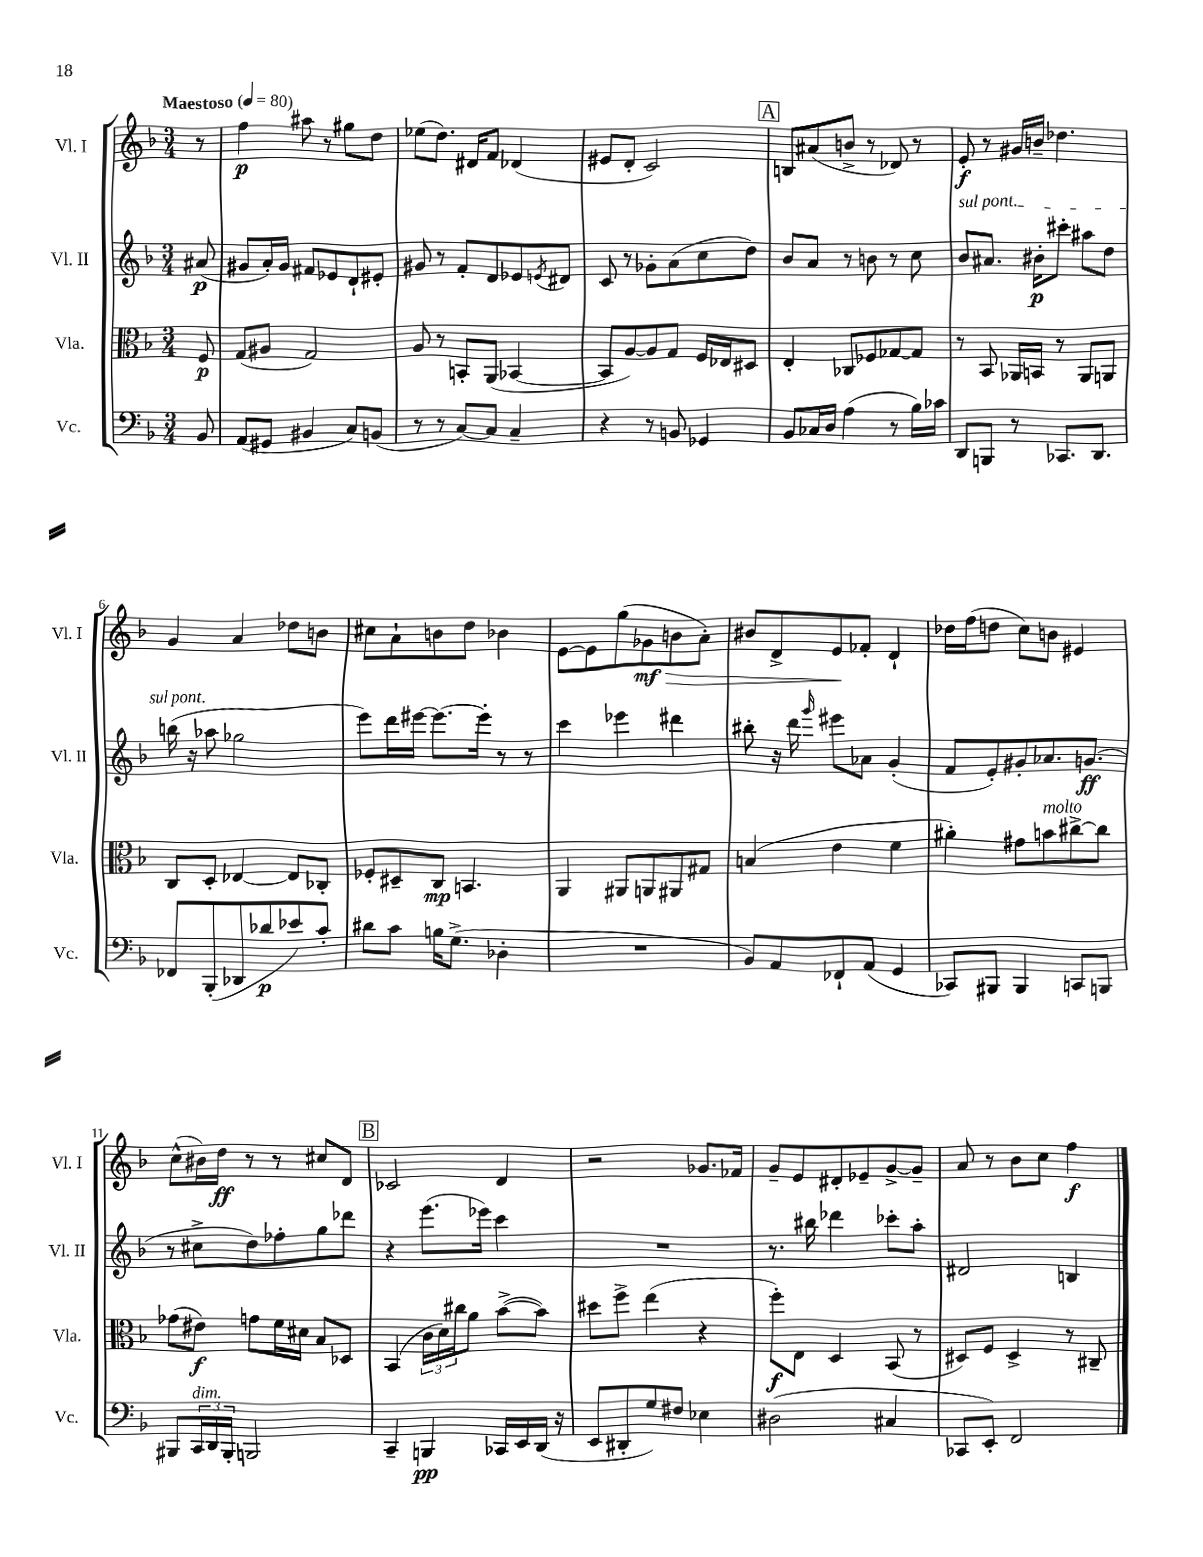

**kern	**kern	**kern	**kern
*staff4	*staff3	*staff2	*staff1
*clefF4	*clefC3	*clefG2	*clefG2
*k[b-]	*k[b-]	*k[b-]	*k[b-]
*M3/4	*M3/4	*M3/4	*M3/4
*MM80	*MM80	*MM80	*MM80
8BB-	8F	(8a#	8r
=	=	=	=
(8AA	(8G	8g#	4ff
8GG#	8A#	16a')	.
.	.	16g#	.
4BB#	2G)	8f#	8aa#
.	.	8e-	8r
8C)	.	8d`	8gg#
(8BB	.	8e#'	8dd
=	=	=	=
8r	8A	8g#	(8ee-
8r	8r	8r	8.dd)
[8C)	8BB'	8f'	.
.	.	.	16d#
8C]	(8AA	8d	8f
4C~	[4BB-	8e-	(4d-
.	.	8qe	.
.	.	8d#	.
=	=	=	=
4r	8BB-]	8c	8e#
.	[8A)	8r	8d'
8r	8A]	8g-'	2c)
8BB	8G	(8a	.
4GG-	16F	8cc	.
.	16E-	.	.
.	8D#	8dd)	.
=	=	=	=
8BB-	4E'	8b-	8B
16C-	.	8a	(8a#
16D	.	.	.
(4A	8C-	8r	8b^
.	8F-	8b	8r
8r	[8G-	8r	8d-)
16B-)	8G-]	8cc	8r
16c-	.	.	.
=	=	=	=
8DD	8r	8b-	8e'
8BBB	8BB-	8.a#	8r
8r	16AA-	.	16g#
.	16BB	16b#'	16b~
8.CC-	8r	8ccc#'	4.dd-
.	8AA-	8aa#	.
8.DD	.	.	.
.	8AA	8dd	.
=	=	=	=
8FF-	8C	(16bb	4g
.	.	16r	.
(8BBB-'	8D'	8aa-	.
8DD-	[4E-	2gg-	4a
8d-	.	.	.
8e-)	8E-]	.	8dd-
8c'	8C-'	.	8b
=	=	=	=
8d#	8F-'	8eee)	8cc#
8c	8D#~	16ddd	8a`
.	.	[16eee#	.
16B	8C	8.eee#_	8b
(8.G^	.	.	.
.	4.BB	.	8dd
.	.	16eee#']	.
4D-'	.	8r	4b-
.	.	8r	.
=	=	=	=
2.r	4AA	4ccc	[8e
.	.	.	8e]
.	8AA#	4eee-	(8gg
.	8AA	.	8g-
.	8AA#	4ddd#	8b
.	8G#	.	8a')
=	=	=	=
8BB-)	(4B	8bb#'	8b#
8AA	.	16r	8d^
.	.	16ddd	.
.	.	16qqggg	.
8FF-`	4e	8eee#	8e
(8AA	.	8a-	8f-'
4GG	4f	(4g'	4d`
=	=	=	=
8CC-)	4a#')	8f	16dd-
.	.	.	(16ff
8BBB#	.	8e')	8dd
4BBB#	8g#	8g#'	8cc)
.	8b	8.a-	8b
8CC	[8cc#^	.	4e#
.	.	(8.g	.
8BBB	8cc#]	.	.
=	=	=	=
8BBB#	(8g-	8r	(8cc^^
24CC	8e#)	8cc#^	16b#)
24DD	.	.	.
.	.	.	16dd
24BBB#'	.	.	.
2BBB	8g	8dd)	8r
.	16f	8ff-'	8r
.	16d#	.	.
.	8B-	8gg	8cc#
.	8D-	8ddd-	8d
=	=	=	=
4CC~	(4BB-	4r	2c-
4BBB	24c	(8.eee	.
.	24d)	.	.
.	24cc#	.	.
.	8a	.	.
.	.	16eee-)	.
16CC-	([8b-^	4ccc	4d
16EE	.	.	.
(16DD	8b-])	.	.
16r	.	.	.
=	=	=	=
8EE	8dd#	2.r	2r
8DD#'	8ff^	.	.
8G)	(4ee	.	.
8F#	.	.	.
4E-	4r	.	8.g-
.	.	.	16f-
=	=	=	=
(2D#	8ff')	8.r	8g~
.	8E	.	8e
.	.	16bb#	.
.	4D	4ddd-	8d#'
.	.	.	8e-~
4C#	(8BB-	8ccc-'	[8g^
.	8r	8aa'	8g~]
=	=	=	=
8CC-	8D#)	2d#	8a
8EE')	8F	.	8r
2FF	4D#^	.	8b-
.	.	.	8cc
.	8r	4B	4ff
.	8C#~	.	.
==	==	==	==
*-	*-	*-	*-
